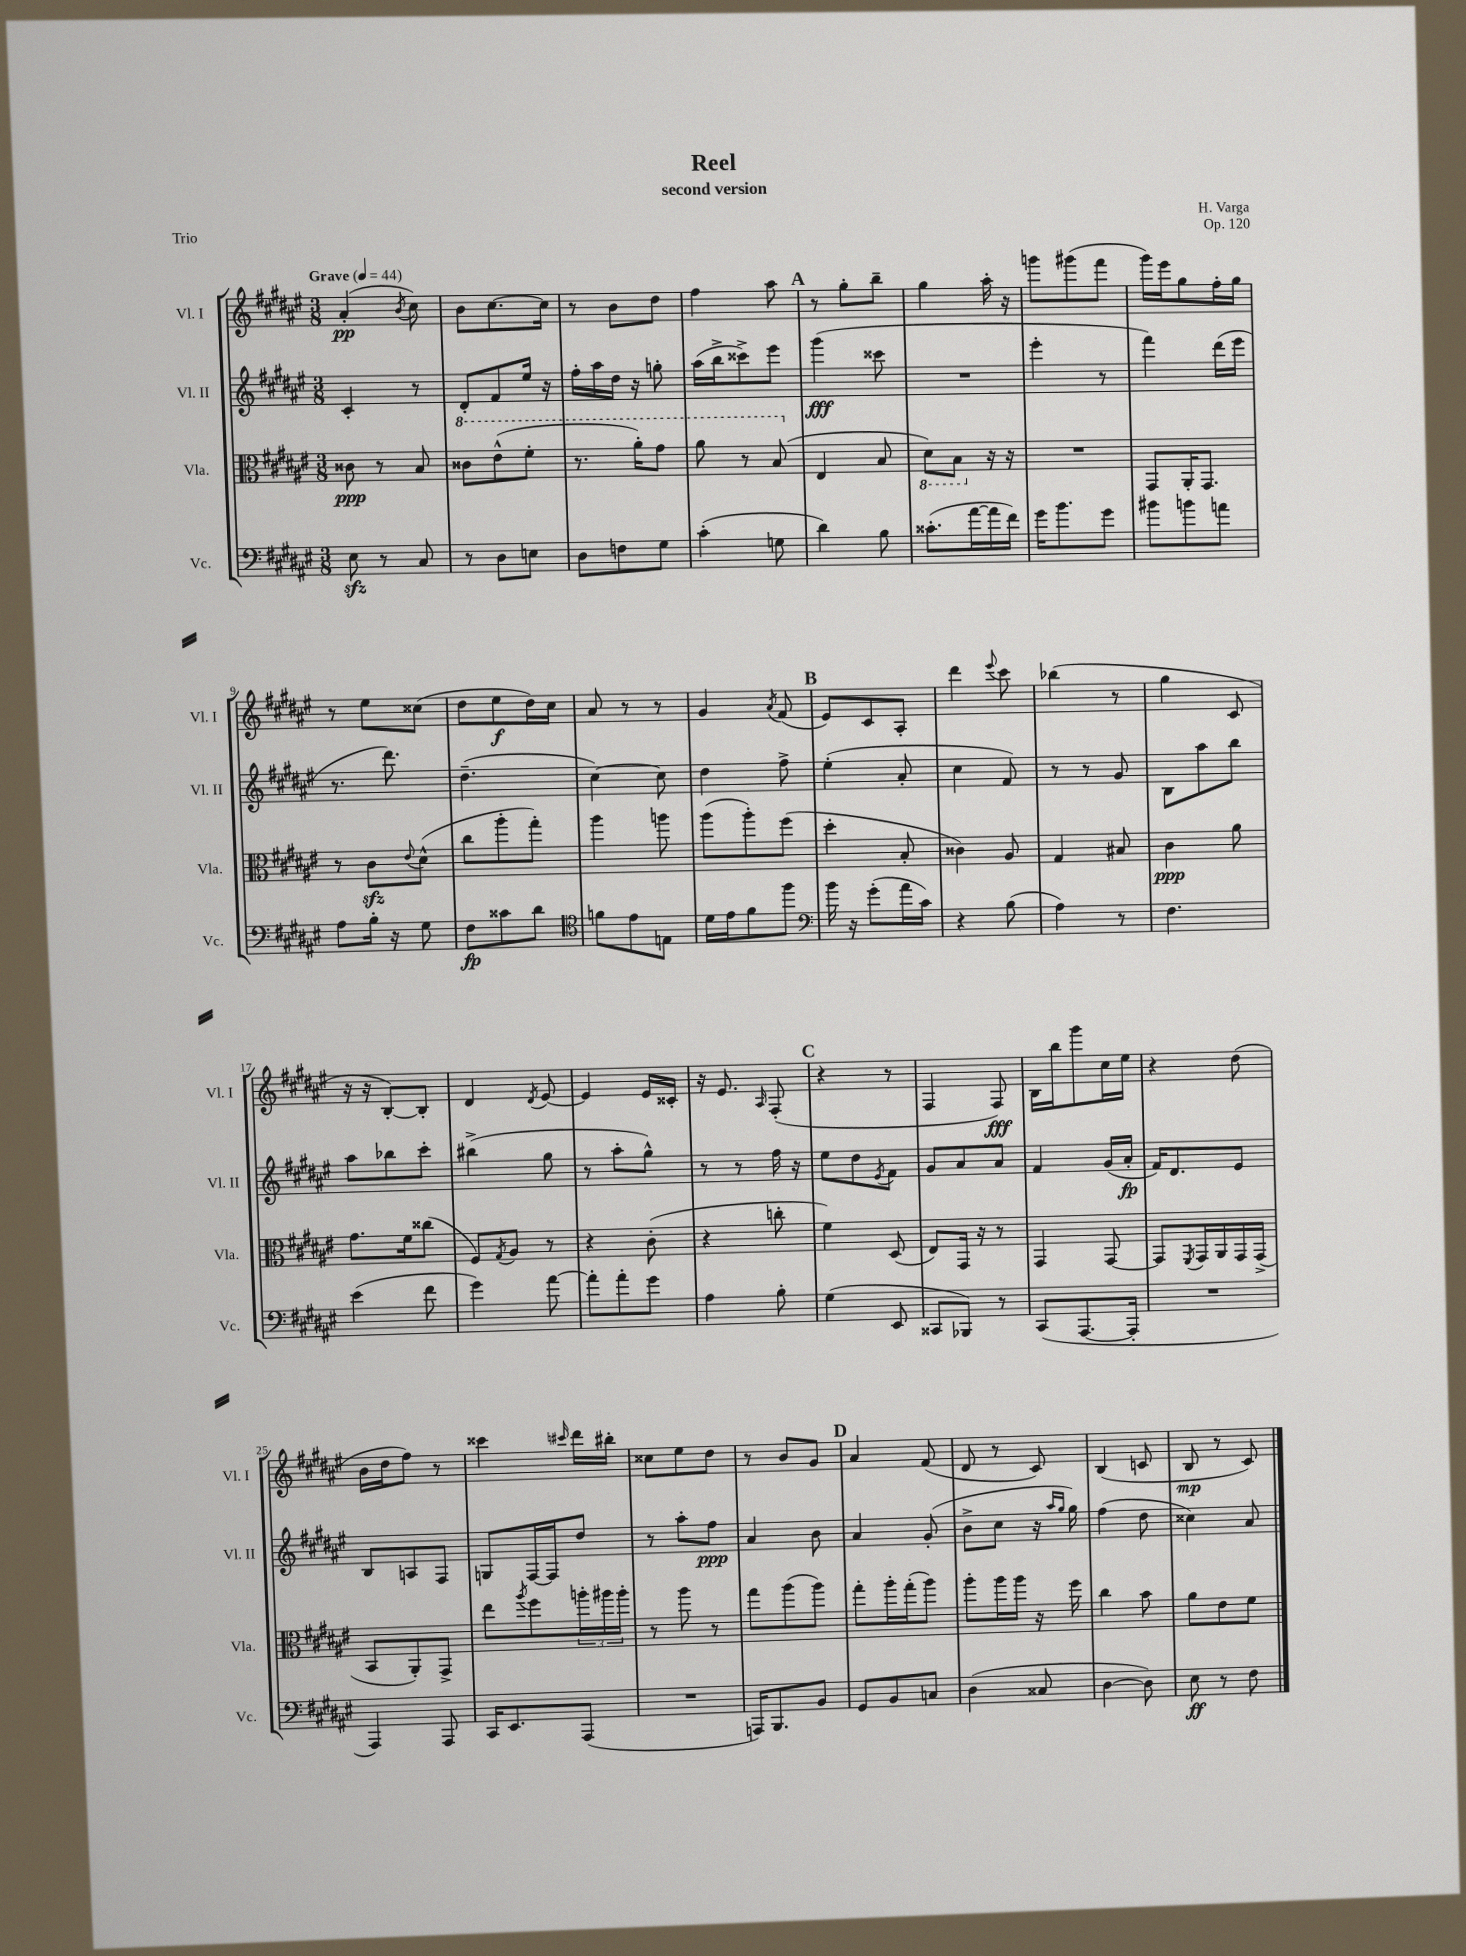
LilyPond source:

\header { title = "Reel" composer = "H. Varga" subtitle = "second version" opus = "Op. 120" piece = "Trio" }
<<
\new StaffGroup <<
\new Staff = "s0" \with { instrumentName = "Vl. I" shortInstrumentName = "Vl. I" } {
    \clef treble \key fis \major \numericTimeSignature \time 3/8 \tempo "Grave" 4 = 44
    ais'4-.\pp( \acciaccatura { b'8 } cis''8) |
    b'8 cis''8.~ cis''16 |
    r8 b'8 dis''8 |
    fis''4 ais''8 |
    \mark \markup { \bold "A" } r8 gis''8-. b''8-- |
    gis''4 ais''16-. r16 |
    g'''8 gis'''8( fis'''8 |
    gis'''16) eis'''16 gis''8 fis''16-. gis''16 |
    r8 eis''8 cisis''8( |
    dis''8 eis''8\f dis''16) cis''16 |
    ais'8 r8 r8 |
    gis'4 \acciaccatura { ais'8 } fis'8( |
    \mark \markup { \bold "B" } eis'8) cis'8 ais8-. |
    dis'''4 \appoggiatura { eis'''8 } cis'''8 |
    bes''4( r8 |
    gis''4 cis'8 |
    r16 r16 b8~-.) b8-. |
    dis'4 \acciaccatura { dis'8 } eis'8~ |
    eis'4 eis'16 cisis'16-. |
    r16 eis'8. \grace { ais16 } fis8-.( |
    \mark \markup { \bold "C" } r4 r8 |
    fis4 fis8\fff) |
    b16 b''16 gis'''8 cis''16 eis''16 |
    r4 dis''8( |
    b'16 dis''16 fis''8) r8 |
    cisis'''4 \grace { cis'''16 } dis'''16 bis''16-. |
    cisis''8 eis''8 dis''8 |
    r8 b'8 gis'8 |
    \mark \markup { \bold "D" } ais'4 fis'8( |
    dis'8 r8 cis'8) |
    b4( c'8 |
    b8\mp r8 cis'8) \bar "|." |
}
\new Staff = "s1" \with { instrumentName = "Vl. II" shortInstrumentName = "Vl. II" } {
    \clef treble \key fis \major \numericTimeSignature \time 3/8
    cis'4-. r8 |
    dis'8-. fis'8 eis''16 r16 |
    fis''16-. ais''16 dis''16 r16 g''8-. |
    ais''16( b''16-> cisis'''8->) eis'''8 |
    \mark \markup { \bold "A" } gis'''4\fff( cisis'''8 |
    R4. |
    eis'''4-. r8 |
    fis'''4) dis'''16( eis'''16 |
    r8. dis'''8.) |
    dis''4.--( |
    cis''4~) cis''8 |
    dis''4 fis''8-> |
    \mark \markup { \bold "B" } eis''4-.( ais'8-. |
    cis''4 fis'8) |
    r8 r8 gis'8 |
    b8 ais''8 b''8 |
    ais''8 bes''8 cis'''8-. |
    bis''4->( gis''8 |
    r8 ais''8-. gis''8-^) |
    r8 r8 fis''16 r16 |
    \mark \markup { \bold "C" } eis''8 dis''8 \acciaccatura { eis'8 } fis'8 |
    gis'8 ais'8 ais'8 |
    fis'4 gis'16( ais'16-.\fp |
    fis'16) dis'8. eis'8 |
    b8 a8 fis8 |
    g8 fis16~ fis16 dis''8 |
    r8 ais''8-. fis''8\ppp |
    ais'4 b'8 |
    \mark \markup { \bold "D" } ais'4 gis'8-.( |
    b'8-> cis''8 r16 \grace { ais''16 gis''16 } gis''16) |
    fis''4( dis''8 |
    cisis''4) ais'8 \bar "|." |
}
\new Staff = "s2" \with { instrumentName = "Vla." shortInstrumentName = "Vla." } {
    \clef alto \key fis \major \numericTimeSignature \time 3/8
    cisis'8\ppp r8 b8 |
    \ottava #1 cisis''8 eis''8-^( fis''8-. |
    r8. ais''16-.) gis''8 |
    ais''8 r8 b'8( \ottava #0 |
    \mark \markup { \bold "A" } eis4 b8 |
    \ottava #-1 dis8) b,8 \ottava #0 r16 r16 |
    R4. |
    gis,8 ais,16-. gis,8. |
    r8 cis'8\sfz \appoggiatura { eis'8 } dis'8-^( |
    cis''8 ais''8-. gis''8-.) |
    ais''4 a''8 |
    ais''8( ais''8-.) fis''8( |
    \mark \markup { \bold "B" } dis''4-. b8-. |
    cisis'4) ais8 |
    gis4 bis8 |
    cis'4\ppp ais'8 |
    gis'8. fis'16 cisis''8( |
    fis8) \acciaccatura { gis8 } ais8 r8 |
    r4 cis'8-.( |
    r4 c''8-. |
    \mark \markup { \bold "C" } fis'4) dis8( |
    eis8) gis,16 r16 r8 |
    gis,4 gis,8~ |
    gis,8 \acciaccatura { fis,8 } gis,16 ais,16 gis,16 gis,16->( |
    b,8 ais,8-.) gis,8-> |
    eis''8 \acciaccatura { ais''8 } fis''8 \tuplet 3/2 { a''16-. ais''16 ais''16-. } |
    r8 ais''8 r8 |
    gis''8 ais''8( ais''8) |
    \mark \markup { \bold "D" } gis''8-. ais''16-. gis''16-.( ais''8) |
    ais''8-. ais''16 ais''16 r16 fis''16 |
    cis''4 b'8 |
    ais'8 eis'8 fis'8 \bar "|." |
}
\new Staff = "s3" \with { instrumentName = "Vc." shortInstrumentName = "Vc." } {
    \clef bass \key fis \major \numericTimeSignature \time 3/8
    eis8\sfz r8 cis8 |
    r8 dis8 e8 |
    dis8 f8 gis8 |
    cis'4-.( g8 |
    \mark \markup { \bold "A" } dis'4) b8 |
    cisis'8.-.( ais'16~ ais'16 fis'16) |
    gis'16 b'8. gis'8 |
    bis'8 b'8 a'8 |
    ais8 b16-. r16 gis8 |
    fis8\fp cisis'8 dis'8 |
    \clef tenor f'8 eis'8 e8 |
    dis'16 eis'16 fis'8 fis''8 |
    \mark \markup { \bold "B" } \clef bass b'16 r16 gis'8-.( ais'16 cis'16) |
    r4 b8( |
    ais4) r8 |
    fis4. |
    eis'4( fis'8 |
    gis'4) ais'8~ |
    ais'8-. ais'8-. gis'8 |
    ais4 b8-. |
    \mark \markup { \bold "C" } gis4( eis,8 |
    cisis,8 bes,,8) r8 |
    cis,8( ais,,8.~ ais,,16-. |
    R4. |
    ais,,4) ais,,8 |
    cis,16 eis,8. ais,,8( |
    R4. |
    a,,16) b,,8. b,8 |
    \mark \markup { \bold "D" } gis,8 b,8 c8 |
    dis4( cisis8 |
    dis4~ dis8) |
    eis8\ff r8 fis8 \bar "|." |
}
>>
>>
